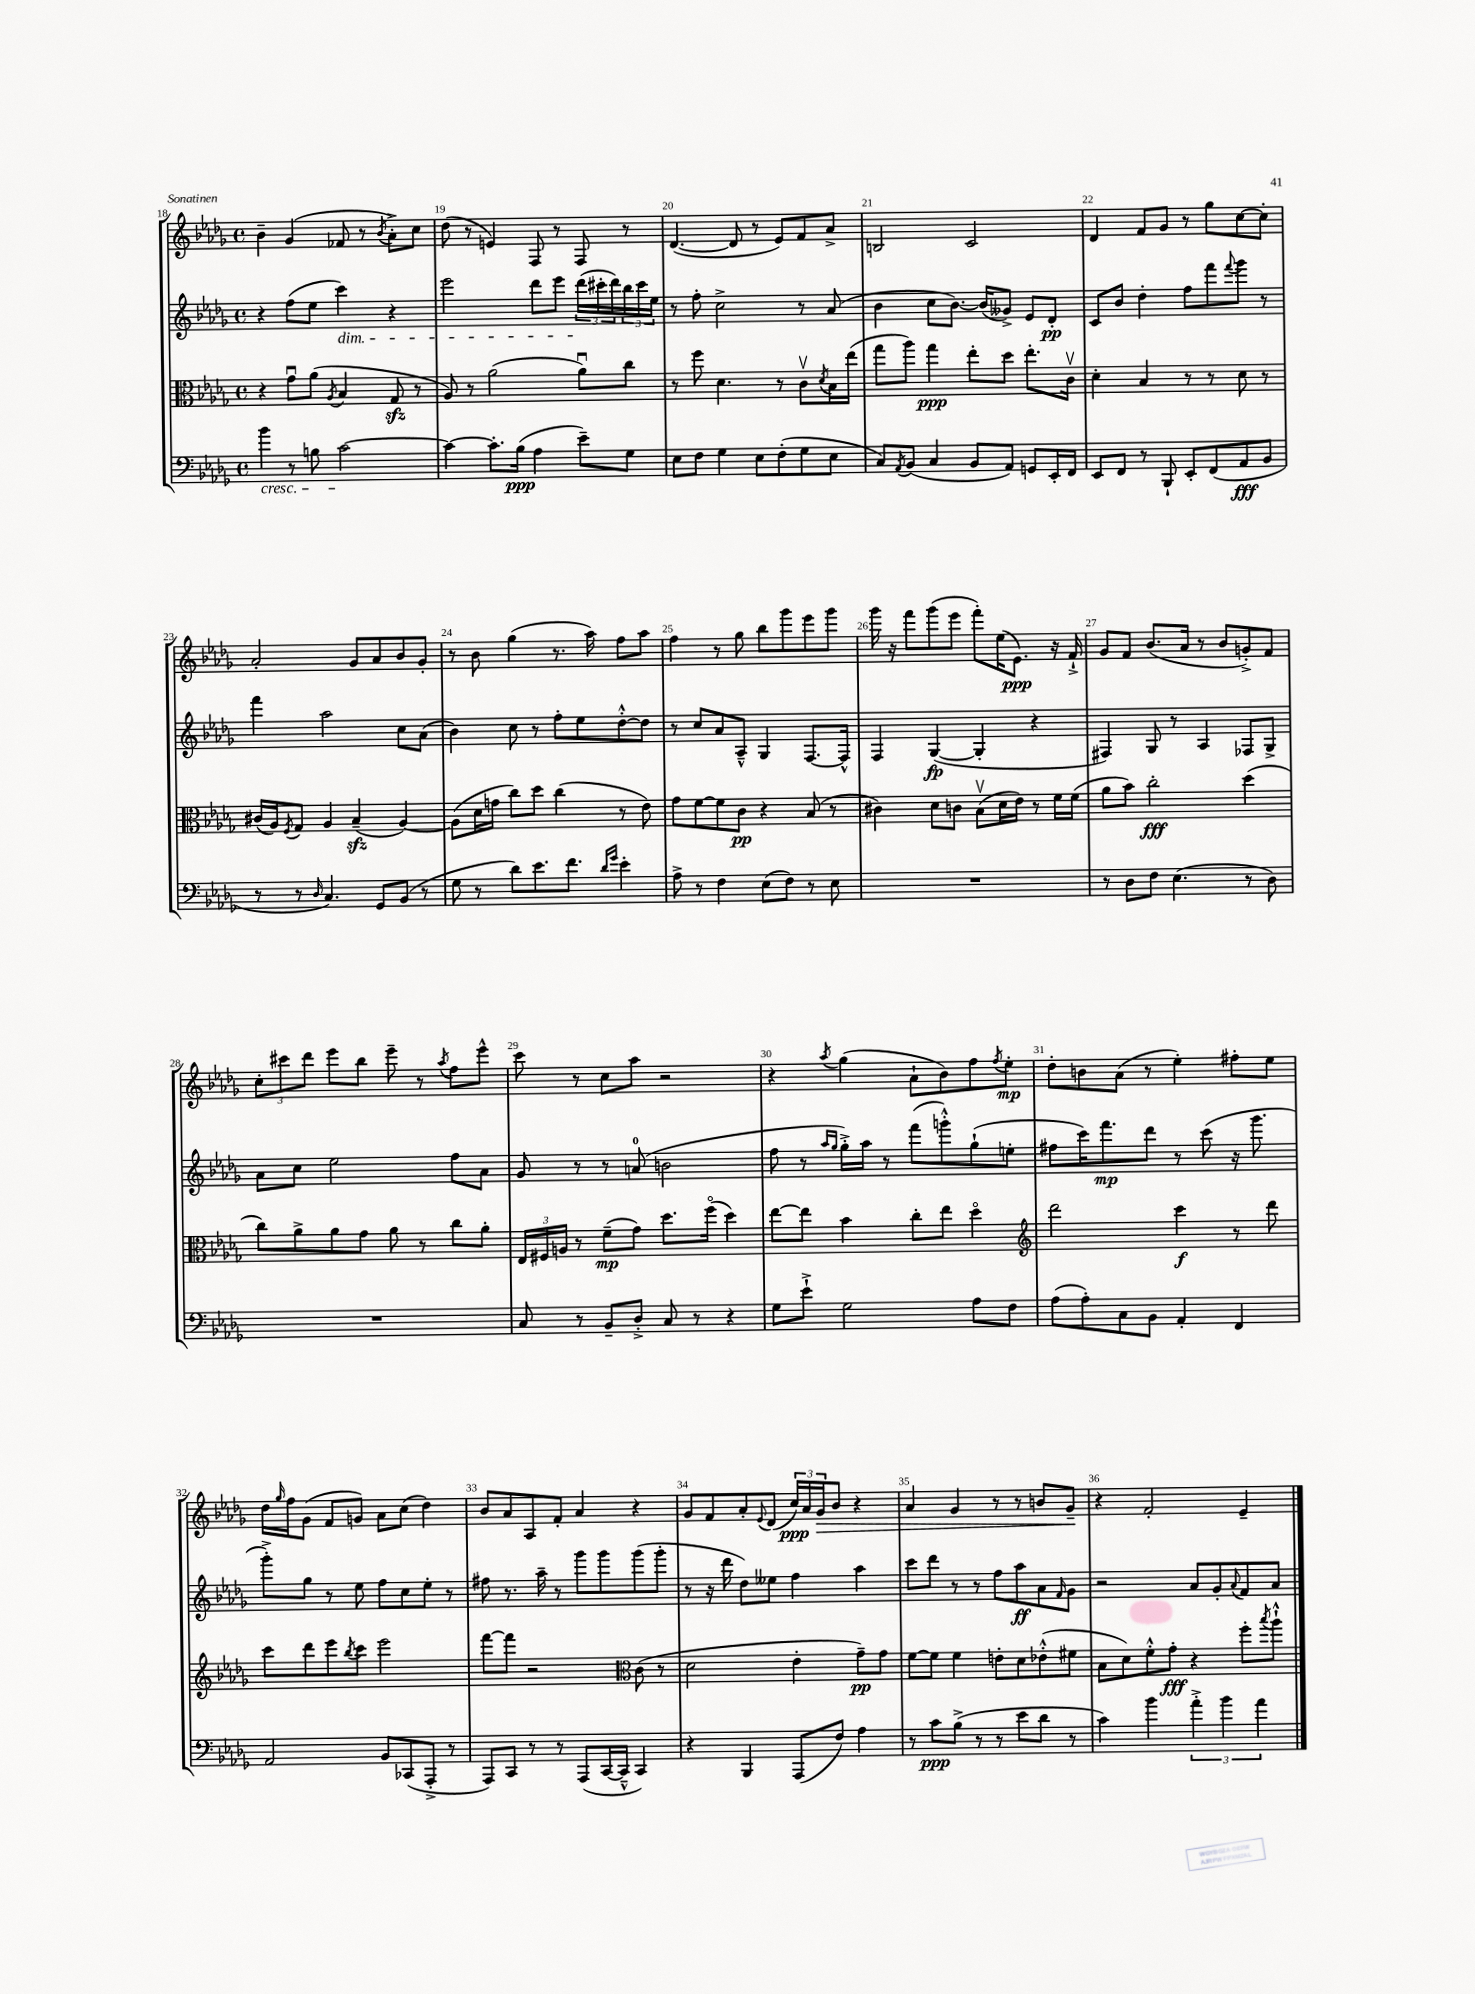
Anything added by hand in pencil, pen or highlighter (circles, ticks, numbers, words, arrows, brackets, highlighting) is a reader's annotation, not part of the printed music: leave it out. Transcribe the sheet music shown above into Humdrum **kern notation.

**kern	**dynam	**kern	**dynam	**kern	**dynam	**kern	**dynam
*part4	*part4	*part3	*part3	*part2	*part2	*part1	*part1
*staff4	*staff4	*staff3	*staff3	*staff2	*staff2	*staff1	*staff1
*clefF4	*	*clefC3	*	*clefG2	*	*clefG2	*
*k[b-e-a-d-g-]	*	*k[b-e-a-d-g-]	*	*k[b-e-a-d-g-]	*	*k[b-e-a-d-g-]	*
*M4/4	*	*M4/4	*	*M4/4	*	*M4/4	*
*met(c)	*	*met(c)	*	*met(c)	*	*met(c)	*
=18	=18	=18	=18	=18	=18	=18	=18
!LO:TX:b:i:t=cresc.	!	!	!	!	!	!	!
4b-\	.	4r	.	4r	.	4b-~\	.
8r	.	8g-u\L	.	(8ff\L	.	(4g-/	.
8Bn\	.	(8a-\J	.	8ee-\J	.	.	.
.	.	8qA-/	.	.	.	.	.
!	!	!	!	!LO:TX:b:i:t=dim.	!	!	!
[2c\	.	4B-/	.	4ccc\)	.	8f-X/	.
.	.	.	.	.	.	8r	.
.	.	.	.	.	.	8qb-/	.
.	.	8G-zz/	.	4r	.	8a-'^\L)	.
.	.	8r	.	.	.	8cc\J	.
=19	=19	=19	=19	=19	=19	=19	=19
4c\_	.	8A-/)	.	2eee-\	.	(8dd-\	.
.	.	8r	.	.	.	8r	.
8.c'\L]	.	(2a-\	.	.	.	4en/)	.
(16B-\Jk	ppp	.	.	.	.	.	.
4A-\	.	.	.	8ddd-\L	.	8F/	.
.	.	.	.	8eee-\J	.	8r	.
8e-~\L)	.	8a-u\L)	.	(24ddd-\LL	.	8F/	.
.	.	.	.	24ccc#X'\	.	.	.
.	.	.	.	24ddd-\)	.	.	.
8G-\J	.	8cc\J	.	24bb-\	.	8r	.
.	.	.	.	24ccc#\	.	.	.
.	.	.	.	24ee-\JJ	.	.	.
=20	=20	=20	=20	=20	=20	=20	=20
8E-\L	.	8r	.	8r	.	([4.d-/	.
8F\J	.	8ff\	.	8ff'\	.	.	.
4G-\	.	4.d-\	.	2cc^\	.	.	.
.	.	.	.	.	.	8d-/]	.
8E-\L	.	.	.	.	.	8r	.
(8F'\	.	8r	.	.	.	8e-/L)	.
8G-\	.	8cv\L	.	8r	.	8f/	.
.	.	8qd-/	.	.	.	.	.
8E-\J	.	16B-\L	.	(8a-/	.	8a-^/J	.
.	.	(16ee-\JJ	.	.	.	.	.
=21	=21	=21	=21	=21	=21	=21	=21
8C/L)	.	8gg-\L	.	4b-\	.	2Bn/	.
8qAA-/	.	.	.	.	.	.	.
(8BB-/J	.	8aa-\J)	.	.	.	.	.
4C/	.	4gg-\	ppp	8cc\L	.	.	.
.	.	.	.	[8.b-\J)	.	.	.
8BB-/L	.	8ee-'\L	.	.	.	2c/	.
.	.	.	.	(16b-/KL]	.	.	.
8AA-/J)	.	8dd-\J	.	8g--X^/J)	.	.	.
8GGn/L	.	8.ee-'\L	.	8e-/L	.	.	.
16EE-'/L	.	.	.	8d-'/J	pp	.	.
16FF/JJ	.	16cv\Jk	.	.	.	.	.
=22	=22	=22	=22	=22	=22	=22	=22
8EE-/L	.	4d-'\	.	8c/L	.	4d-/	.
8FF/J	.	.	.	8b-/J	.	.	.
8r	.	4B-/	.	4dd-'\	.	8f/L	.
8BBB-`/	.	.	.	.	.	8g-/J	.
8EE-'/L	.	8r	.	8ff\L	.	8r	.
(8FF/	.	8r	.	8fff\	.	8gg-\L	.
.	.	.	.	8qqfff/	.	.	.
8AA-/	fff	8d-\	.	8ggg-\J	.	[8cc\	.
8BB-/J	.	8r	.	8r	.	8cc'\J]	.
!!LO:LB:g=z
=23	=23	=23	=23	=23	=23	=23	=23
8r	.	(16c#X/LL	.	4fff\	.	2a-'/	.
.	.	16A-/J)	.	.	.	.	.
.	.	8qF/	.	.	.	.	.
8r	.	8G-/J	.	.	.	.	.
16qqD-/	.	.	.	.	.	.	.
4.C/)	.	4A-/	.	2aa-\	.	.	.
.	.	(4B-zz~/	.	.	.	8g-/L	.
8GG-/L	.	.	.	.	.	8a-/	.
(8BB-/J	.	[4A-/)	.	8cc\L	.	8b-/	.
8r	.	.	.	(8a-\J	.	8g-'/J	.
=24	=24	=24	=24	=24	=24	=24	=24
8G-\	.	(8A-\L]	.	4b-\)	.	8r	.
8r	.	16d-\L	.	.	.	8b-\	.
.	.	16gn\JJ	.	.	.	.	.
8d-\L)	.	8cc\L)	.	8cc\	.	(4gg-\	.
8.e-\	.	8dd-\J	.	8r	.	.	.
.	.	(4cc\	.	8ff'\L	.	8.r	.
8.f\J	.	.	.	.	.	.	.
.	.	.	.	8ee-\	.	.	.
.	.	.	.	.	.	16aa-\)	.
16qqd-/LL	.	.	.	.	.	.	.
16qqg-/JJ	.	.	.	.	.	.	.
4e-'\	.	8r	.	[8dd-'^^\	.	8ff\L	.
.	.	8e-\)	.	8dd-\J]	.	8aa-\J	.
=25	=25	=25	=25	=25	=25	=25	=25
8A-^\	.	8g-\L	.	8r	.	4ff\	.
8r	.	[8f\	.	8cc/L	.	.	.
4F\	.	8f\]	.	8a-/	.	8r	.
.	.	8c\J	pp	8A-~^^/J	.	8gg-\	.
(8E-\L	.	4r	.	4G-/	.	8bb-\L	.
8F\J)	.	.	.	.	.	8ggg-\	.
8r	.	(8B-/	.	[8.F/L	.	8eee-\	.
8E-\	.	8r	.	.	.	8ggg-\J	.
.	.	.	.	16F^^/Jk]	.	.	.
=26	=26	=26	=26	=26	=26	=26	=26
1r	.	4c#X\)	.	4F/	.	16ggg-\	.
.	.	.	.	.	.	16r	.
.	.	.	.	.	.	8fff\L	.
.	.	8d-\L	.	([4G-/	fp	(8ggg-\	.
.	.	8cn\J	.	.	.	8eee-\J	.
.	.	(8B-v\L	.	4G-'/]	.	8fff'\L)	.
.	.	16d-\L	.	.	.	(16ee-\K	.
.	.	16e-\JJ)	.	.	.	8.e-\J)	ppp
.	.	8r	.	4r	.	.	.
.	.	16f\LL	.	.	.	16r	.
.	.	(16f\JJ	.	.	.	16f`^/	.
=27	=27	=27	=27	=27	=27	=27	=27
8r	.	8a-\L	.	4F#X/)	.	8g-/L	.
8D-\L	.	8b-\J)	.	.	.	8f/J	.
8F\J	.	2cc'\	fff	8G-/	.	(8.b-/L	.
(4.E-\	.	.	.	8r	.	.	.
.	.	.	.	.	.	16a-/Jk	.
.	.	.	.	4A-/	.	8r	.
.	.	.	.	.	.	8b-/L	.
8r	.	(4dd-\	.	8F-X/L	.	8gn'^/)	.
8D-\)	.	.	.	8G-^/J	.	8f/J	.
!!LO:LB:g=z
=28	=28	=28	=28	=28	=28	=28	=28
1r	.	8cc\L)	.	8a-\L	.	12cc'\L	.
.	.	.	.	.	.	12ccc#X\	.
.	.	8a-^\	.	8cc\J	.	.	.
.	.	.	.	.	.	12ddd-\J	.
.	.	8a-\	.	2ee-\	.	8eee-\L	.
.	.	8g-\J	.	.	.	8bb-\J	.
.	.	8a-\	.	.	.	8eee-~\	.
.	.	8r	.	.	.	8r	.
.	.	.	.	.	.	8qaa-/	.
.	.	8cc\L	.	8ff\L	.	8ff\L	.
.	.	8a-'\J	.	8a-\J	.	8eee-^^\J	.
=29	=29	=29	=29	=29	=29	=29	=29
8C/	.	24E-/LL	.	8g-/	.	8ccc\	.
.	.	24F#X/	.	.	.	.	.
.	.	24An/JJ	.	.	.	.	.
8r	.	8r	.	8r	.	8r	.
8BB-~/L	.	(8f~\L	mp	8r	.	8cc\L	.
8D-'^/J	.	8g-\J)	.	(8an/	.	8aa-\J	.
8C/	.	8.dd-\L	.	2bn\	.	2r	.
8r	.	.	.	.	.	.	.
.	.	(16ff\Jk	.	.	.	.	.
4r	.	4dd-\)	.	.	.	.	.
=30	=30	=30	=30	=30	=30	=30	=30
8G-\L	.	[8ee-\L	.	8ff\	.	4r	.
8e-`^\J	.	8ee-\J]	.	8r	.	.	.
.	.	.	.	16qqaa-/LL	.	.	.
.	.	.	.	16qqgg-/JJ	.	8qaa-/	.
2G-\	.	4b-\	.	16gg-'^\LL)	.	(4gg-\	.
.	.	.	.	16aa-\JJ	.	.	.
.	.	.	.	8r	.	.	.
.	.	8cc'\L	.	(8fff\L	.	8a-`\L	.
.	.	8ee-\J	.	8gggn'^^\)	.	8b-\)	.
8A-\L	.	4dd-\	.	(8gg-`\	.	8ff\	.
.	.	.	.	.	.	8qff/	.
8F\J	.	.	.	8een'\J	.	8ee-'\J	mp
=31	=31	=31	=31	=31	=31	=31	=31
*	*	*clefG2	*	*	*	*	*
(8A-\L	.	2ddd-\	.	8ff#X\L	.	8dd-'\L	.
8A-'\)	.	.	.	16ccc\K)	.	8bn\	.
.	.	.	.	8.fff\	mp	.	.
8C\	.	.	.	.	.	(8a-\J	.
8BB-\J	.	.	.	8ddd-\J	.	8r	.
4AA-'/	.	4ccc\	f	8r	.	4ee-'\)	.
.	.	.	.	(8ccc\	.	.	.
4FF/	.	8r	.	16r	.	8ff#X'\L	.
.	.	.	.	8.ggg-\	.	.	.
.	.	8ddd-\	.	.	.	8ee-\J	.
!!LO:LB:g=z
=32	=32	=32	=32	=32	=32	=32	=32
2AA-/	.	8ccc\L	.	8ggg-'^\L)	.	16dd-\LL	.
.	.	.	.	.	.	16qqgg-/	.
.	.	.	.	.	.	16ff\J	.
.	.	8ddd-\	.	8gg-\J	.	(8g-\J	.
.	.	8eee-\	.	8r	.	8f/L	.
.	.	8qbb-/	.	.	.	.	.
.	.	8ccc\J	.	8ee-\	.	8gn/J)	.
8BB-/L	.	2eee-\	.	8ff\L	.	8a-\L	.
(8CC-X/	.	.	.	8cc\	.	(8cc\J	.
8AAA-'^/J	.	.	.	8ee-'\J	.	4dd-\)	.
8r	.	.	.	8r	.	.	.
=33	=33	=33	=33	=33	=33	=33	=33
8AAA-/L)	.	[8fff\L	.	8ff#X\	.	8b-/L	.
8CC/J	.	8fff\J]	.	8.r	.	8a-/	.
8r	.	2r	.	.	.	8A-/	.
.	.	.	.	16aa-~\	.	.	.
8r	.	.	.	8r	.	8f'/J	.
(8AAA-/L	.	.	.	8ggg-\L	.	4a-/	.
[16CC/L	.	.	.	8ggg-\	.	.	.
16CC~^^/JJ]	.	.	.	.	.	.	.
*	*	*clefC3	*	*	*	*	*
4CC/)	.	(8c\	.	(8ggg-\	.	4r	.
.	.	8r	.	8ggg-'\J	.	.	.
=34	=34	=34	=34	=34	=34	=34	=34
4r	.	2d-\	.	8r	.	8g-/L	.
.	.	.	.	16r	.	8f/	.
.	.	.	.	16ddd-\	.	.	.
4BBB-/	.	.	.	8dd-\L)	.	8a-'/	.
.	.	.	.	.	.	8qqe-/	.
.	.	.	.	8ee--X\J	.	(8d-/J	.
(8AAA-/L	.	4e-'\	.	4ff\	.	24cc/LL)	ppp
.	.	.	.	.	.	24a-/	.
!	!	!	!	!	!	!	!LO:HP:b
.	.	.	.	.	.	24g-/J	>
8F/J)	.	.	.	.	.	8b-/J	.
4A-\	.	8g-~\L)	pp	4aa-\	.	4r	.
.	.	8g-\J	.	.	.	.	.
=35	=35	=35	=35	=35	=35	=35	=35
8r	.	[8f\L	.	8ccc\L	.	4a-/	.
8c\L	ppp	8f\J]	.	8ddd-\J	.	.	.
(8B-^\J	.	4f\	.	8r	.	4g-/	.
8r	.	.	.	8r	.	.	.
8r	.	8en'\L	.	8ff\L	.	8r	.
8e-\L	.	8d-\	.	8aa-\	ff	8r	.
8d-\J	.	(8e-X'^^\	.	8a-\	.	8bn/L	.
.	.	.	.	16qqf/	.	.	.
8r	.	8f#X\J	.	8g-\J	.	8g-~/J	.
.	.	.	.	.	.	.	]
=36	=36	=36	=36	=36	=36	=36	=36
4c\)	.	8B-\L	.	2r	.	4r	.
.	.	8d-\)	.	.	.	.	.
4b-\	.	8f'^^\	.	.	.	2f'/	.
.	.	8g-'\J	fff	.	.	.	.
6a-'^\	.	4r	.	8a-/L	.	.	.
.	.	.	.	8g-'/	.	.	.
6b-\	.	.	.	.	.	.	.
.	.	.	.	8qqa-/	.	.	.
.	.	8ff'\L	.	8f/	.	4e-~/	.
6a-\	.	.	.	.	.	.	.
.	.	8qbb-/	.	.	.	.	.
.	.	8aa-`^^\J	.	8a-/J	.	.	.
==	==	==	==	==	==	==	==
*-	*-	*-	*-	*-	*-	*-	*-
